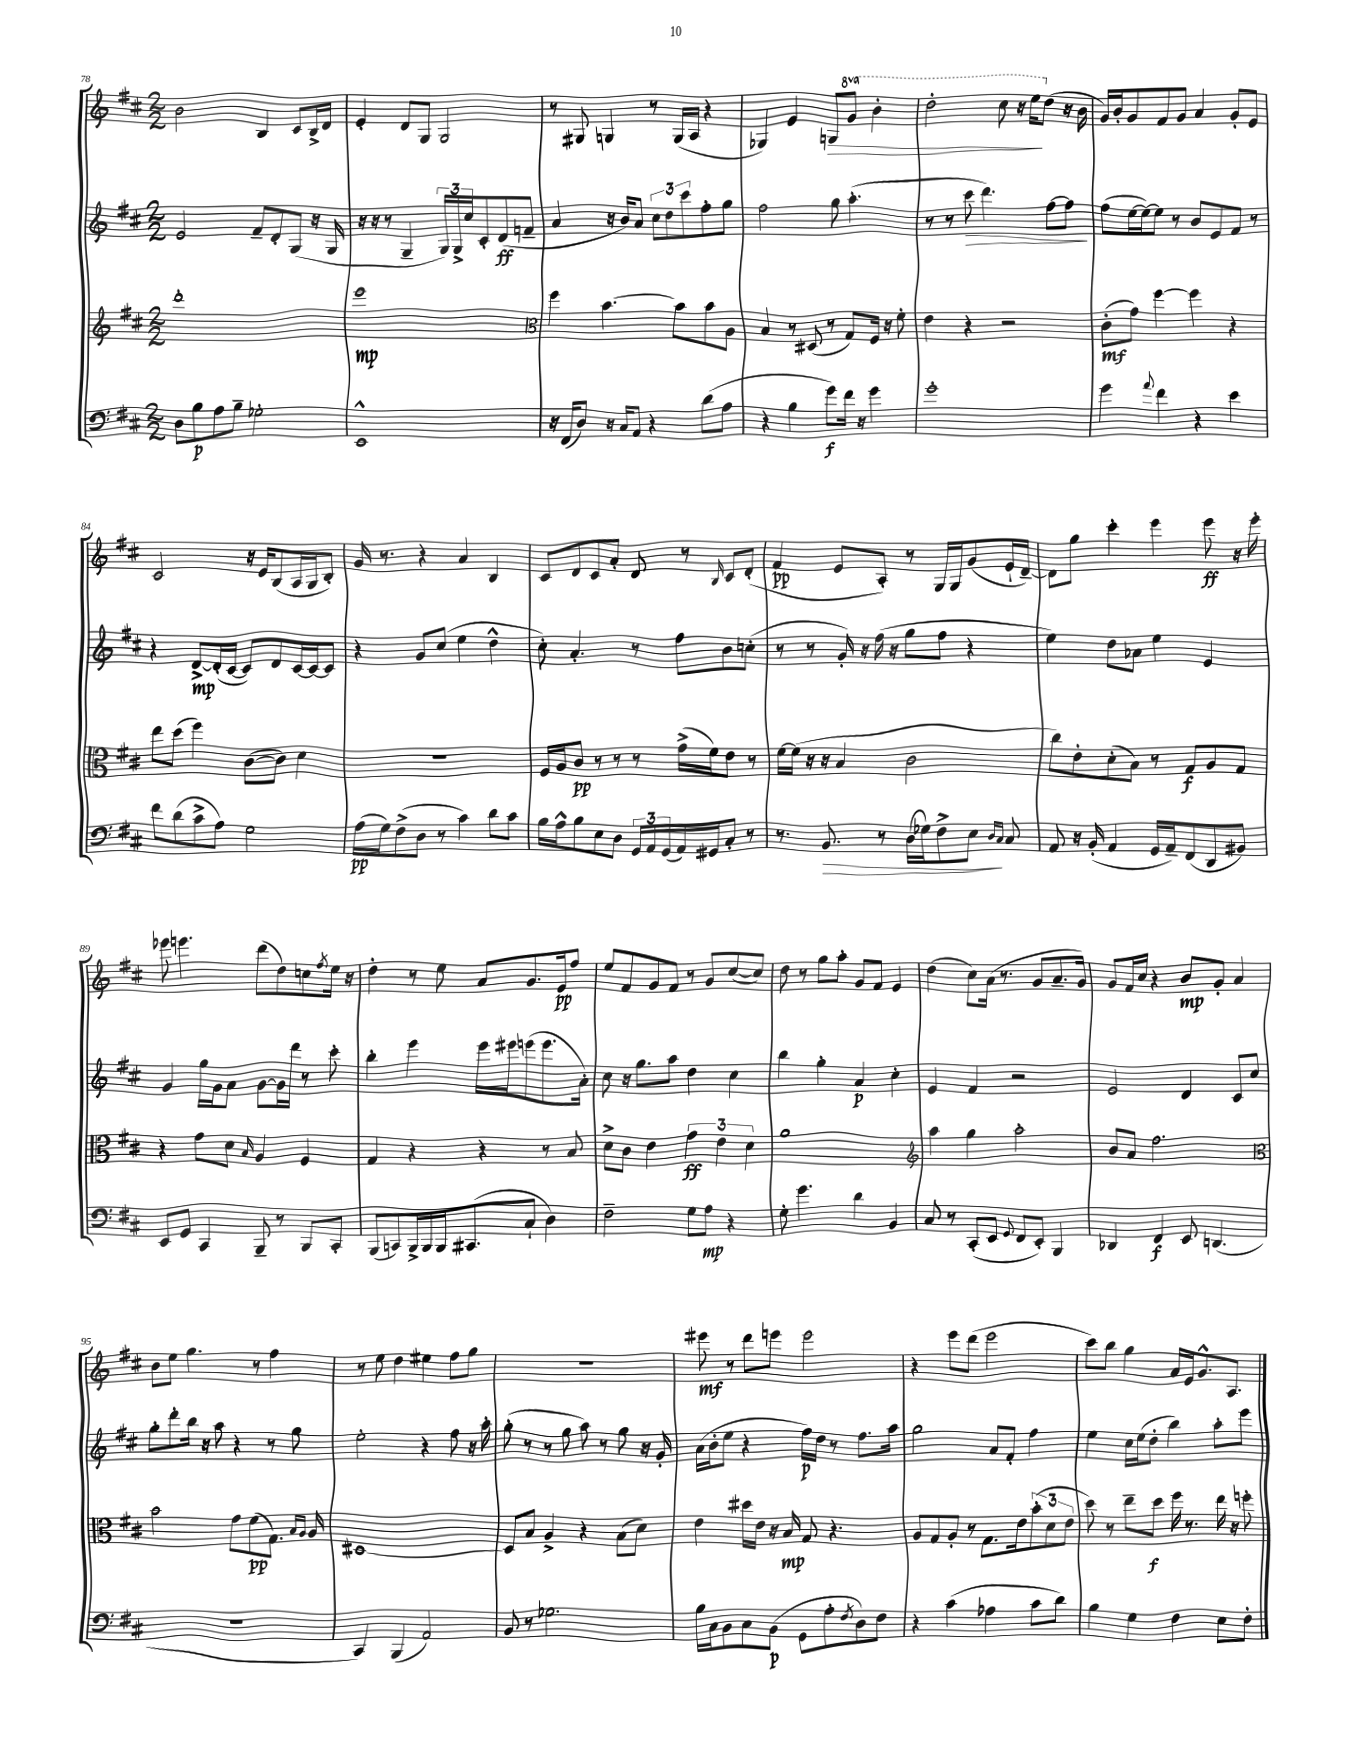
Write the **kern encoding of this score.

**kern	**kern	**kern	**kern
*staff4	*staff3	*staff2	*staff1
*clefF4	*clefG2	*clefG2	*clefG2
*k[f#c#]	*k[f#c#]	*k[f#c#]	*k[f#c#]
*M2/2	*M2/2	*M2/2	*M2/2
8D	1ddd'	2e	2b
8B	.	.	.
8A	.	.	.
8B~	.	.	.
2G-'	.	8f#~	4B
.	.	8d'	.
.	.	(8G	8c#
.	.	16r	16B^
.	.	16G	16d
=	=	=	=
1EE^^	1eee	16r	4e'
.	.	16r	.
.	.	8r	.
.	.	4G~	8d
.	.	.	8G
.	.	24G)	2G
.	.	24G^	.
.	.	24cc#	.
.	.	8c#'	.
.	.	(8d	.
.	.	8f~	.
=	=	=	=
*	*clefC3	*	*
16r	4ff#	4a	8r
(16FF#	.	.	.
8D)	.	.	8G#
16r	[4.b	16r	4G
16C#	.	16b)	.
8AA	.	8a	.
4r	.	12cc#	8r
.	.	12dd	.
.	8b]	.	(16G
.	.	12ccc#	.
.	.	.	16A
(8d	8b	8ff#'	4r
8A	8A	8gg	.
=	=	=	=
4r	4B	2ff#	4G-)
4B	8r	.	4e
.	(8D#	.	.
8g)	8r	8gg	8G
16f#	8G)	(4.aa'	8gg
16r	.	.	.
4g	16F#	.	4bb'
.	16r	.	.
.	8f#'	.	.
=	=	=	=
1g'	4e	8r	2ddd'
.	.	8r	.
.	4r	8ccc#	.
.	.	4.ddd)	.
.	2r	.	8ccc#
.	.	.	16r
.	.	.	16eee
.	.	[8ff#	(8dd
.	.	8ff#]	16r
.	.	.	16b
=	=	=	=
4g	(8c#'	(8ff#	16g)
.	.	.	16b'
.	8g)	[16ee	8g
.	.	16ee_)	.
8qqa	.	.	.
4f#	[4ff#	8ee]	8f#
.	.	8r	8g
4r	4ff#]	8b	4a
.	.	8e	.
4e	4r	8f#	8g'
.	.	8r	8e
=	=	=	=
8f#	8ee	4r	2c#
(8d	(8dd	.	.
8c#^	4ff#)	[8d^	.
8A)	.	(16d']	.
.	.	[16c#	.
2G	([8c#	8c#])	16r
.	.	.	16e
.	8c#])	8d	(8B
.	4d	[16c#	16A
.	.	16c#_	16G
.	.	8c#]	8B')
=	=	=	=
(16A	1r	4r	16g
16G)	.	.	8.r
(8F#^	.	.	.
8D	.	8g	4r
8r	.	(8cc#	.
4c#)	.	4ee	4a
8d	.	4dd^^	4B
8c#	.	.	.
=	=	=	=
16B	16F#	8cc#')	8c#
16A^^	16A	.	.
8B	8c#	4.a'	8d
8E	8r	.	8c#
8D	8r	.	8a'
24GG	8r	8r	8d
24AA	.	.	.
(24GG	.	.	.
16AA)	(16g^	8ff#	8r
16GG#	16f#)	.	.
.	.	.	16qqB
8C#'	8e	8b	8c#
8r	8r	(8cc'	(8d'
=	=	=	=
8.r	[16f#	8r	4f#
.	(16f#]	.	.
.	16r	8r	.
8.BB	16r	.	.
.	4B	16g')	8e
.	.	16r	.
8r	.	(16ff#	8A')
.	.	16r	.
(16D	2c#	8gg	8r
16G-)	.	.	.
8F#^	.	8ff#	16G
.	.	.	16G
8E	.	4r	(8g
16qqD	.	.	.
16qqC#	.	.	.
8C#	.	.	16e`
.	.	.	[16d~)
=	=	=	=
8AA	8cc#)	4ee)	8d]
16r	8e'	.	8gg
(16BB'	.	.	.
4AA	(8d'	8dd	4ccc#'
.	8B)	8a-	.
16GG	8r	4ee	4eee
16AA~)	.	.	.
(8FF#	8G	.	.
8DD	8A	4e	8eee
8BB#)	8G	.	16r
.	.	.	16eee'
=	=	=	=
8EE	4r	4g	8eee-
8GG	.	.	4.eee
4CC#	8g	16gg	.
.	.	16g	.
.	8d	8a	.
.	16qqB	.	.
8BBB~	4A	[8g	(8ddd
8r	.	16g]	8dd)
.	.	16ddd	.
8BBB	4F#	8r	8cc
.	.	.	8qff#
8CC#'	.	8ccc#'	16ee
.	.	.	16r
=	=	=	=
(8BBB	4G	4bb'	4dd'
8CC)	.	.	.
16BBB^	4r	4eee	8r
16BBB	.	.	.
16BBB	.	.	8ee
(8.CC#	.	.	.
.	4r	16eee	8a
.	.	16eee#	.
8C#`	.	(8eee	8.g
4D)	8r	8.eee	.
.	.	.	16e
.	8B	.	8ff#
.	.	16a')	.
=	=	=	=
2F#~	8d^	8cc#	8ee
.	8c#	16r	8f#
.	.	8.gg	.
.	4e	.	8g
.	.	8aa	8f#
8G	6g	4dd	8r
8A	.	.	8g
.	6e	.	.
4r	.	4cc#	([8cc#
.	6d	.	.
.	.	.	8cc#])
=	=	=	=
8G'	1a	4bb	8dd
4.g	.	.	8r
.	.	4gg'	8gg
.	.	.	8aa'
4d	.	4a	8g
.	.	.	8f#
4BB	.	4cc#'	4e
=	=	=	=
*	*clefG2	*	*
8C#	4aa	4e	(4dd
8r	.	.	.
(8CC#'	4gg	4f#	8cc#)
8EE	.	.	(16a
.	.	.	8.r
8qqGG	.	.	.
8FF#	2aa'	2r	.
8EE')	.	.	8g
4BBB	.	.	8.a~
.	.	.	16g)
=	=	=	=
4DD-	8b	2e	8g
.	8a	.	16f#
.	.	.	16cc#
4FF#	2.ff#	.	4r
8EE	.	4d	8b
(4.DD	.	.	8g'
.	.	8c#	4a
.	.	8cc#	.
=	=	=	=
*	*clefC3	*	*
1r	2b	8gg'	8b
.	.	8ddd'	8ee
.	.	16bb	4.gg
.	.	16r	.
.	.	8aa	.
.	8g	4r	.
.	(8f#	.	8r
.	8.G)	8r	4ff#
.	.	8gg	.
.	16qqB	.	.
.	16qqA	.	.
.	16A	.	.
=	=	=	=
4CC#)	[1D#	2ee'	8r
.	.	.	8ee
(4BBB	.	.	4dd
2AA)	.	4r	4ee#
.	.	8ff#	8ff#
.	.	16r	8gg
.	.	16aa'	.
=	=	=	=
8BB	8D#]	(8gg'	1r
8r	8B	8r	.
2.G-	4A^	8r	.
.	.	8gg	.
.	4r	8aa)	.
.	.	8r	.
.	(8B	8gg	.
.	8d)	16r	.
.	.	16g'	.
=	=	=	=
16B	4e	(16a	8eee#
16C#	.	16b'	.
8BB	.	8ee	8r
8C#	16dd#	4r	8ddd
.	16e	.	.
(8BB	16r	.	8eee
.	16B	.	.
8GG	8G	16ff#)	2eee
.	.	16dd	.
8A'	4.r	8r	.
8qF#	.	.	.
8D)	.	8.ff#	.
8F#	.	.	.
.	.	16aa	.
=	=	=	=
4r	8A	2gg	4r
.	8G	.	.
(4c#	8A'	.	8eee
.	8r	.	(8ddd
4A-	8.G	8a	2eee
.	.	8f#'	.
.	16e	.	.
8c#	(12b'	4ff#	.
.	12d	.	.
8d)	.	.	.
.	12e	.	.
=	=	=	=
4B	8dd)	4ee	8ccc#)
.	8r	.	8bb
4G	8ee~	16cc#	4gg
.	.	(16ee	.
.	8dd	8dd'	.
4F#	16ff#	4bb)	16a
.	8.r	.	16e
.	.	.	8.g^^
8E	16ee	8aa'	.
.	16r	.	8.A
8F#'	8ff'	8eee	.
==	==	==	==
*-	*-	*-	*-
